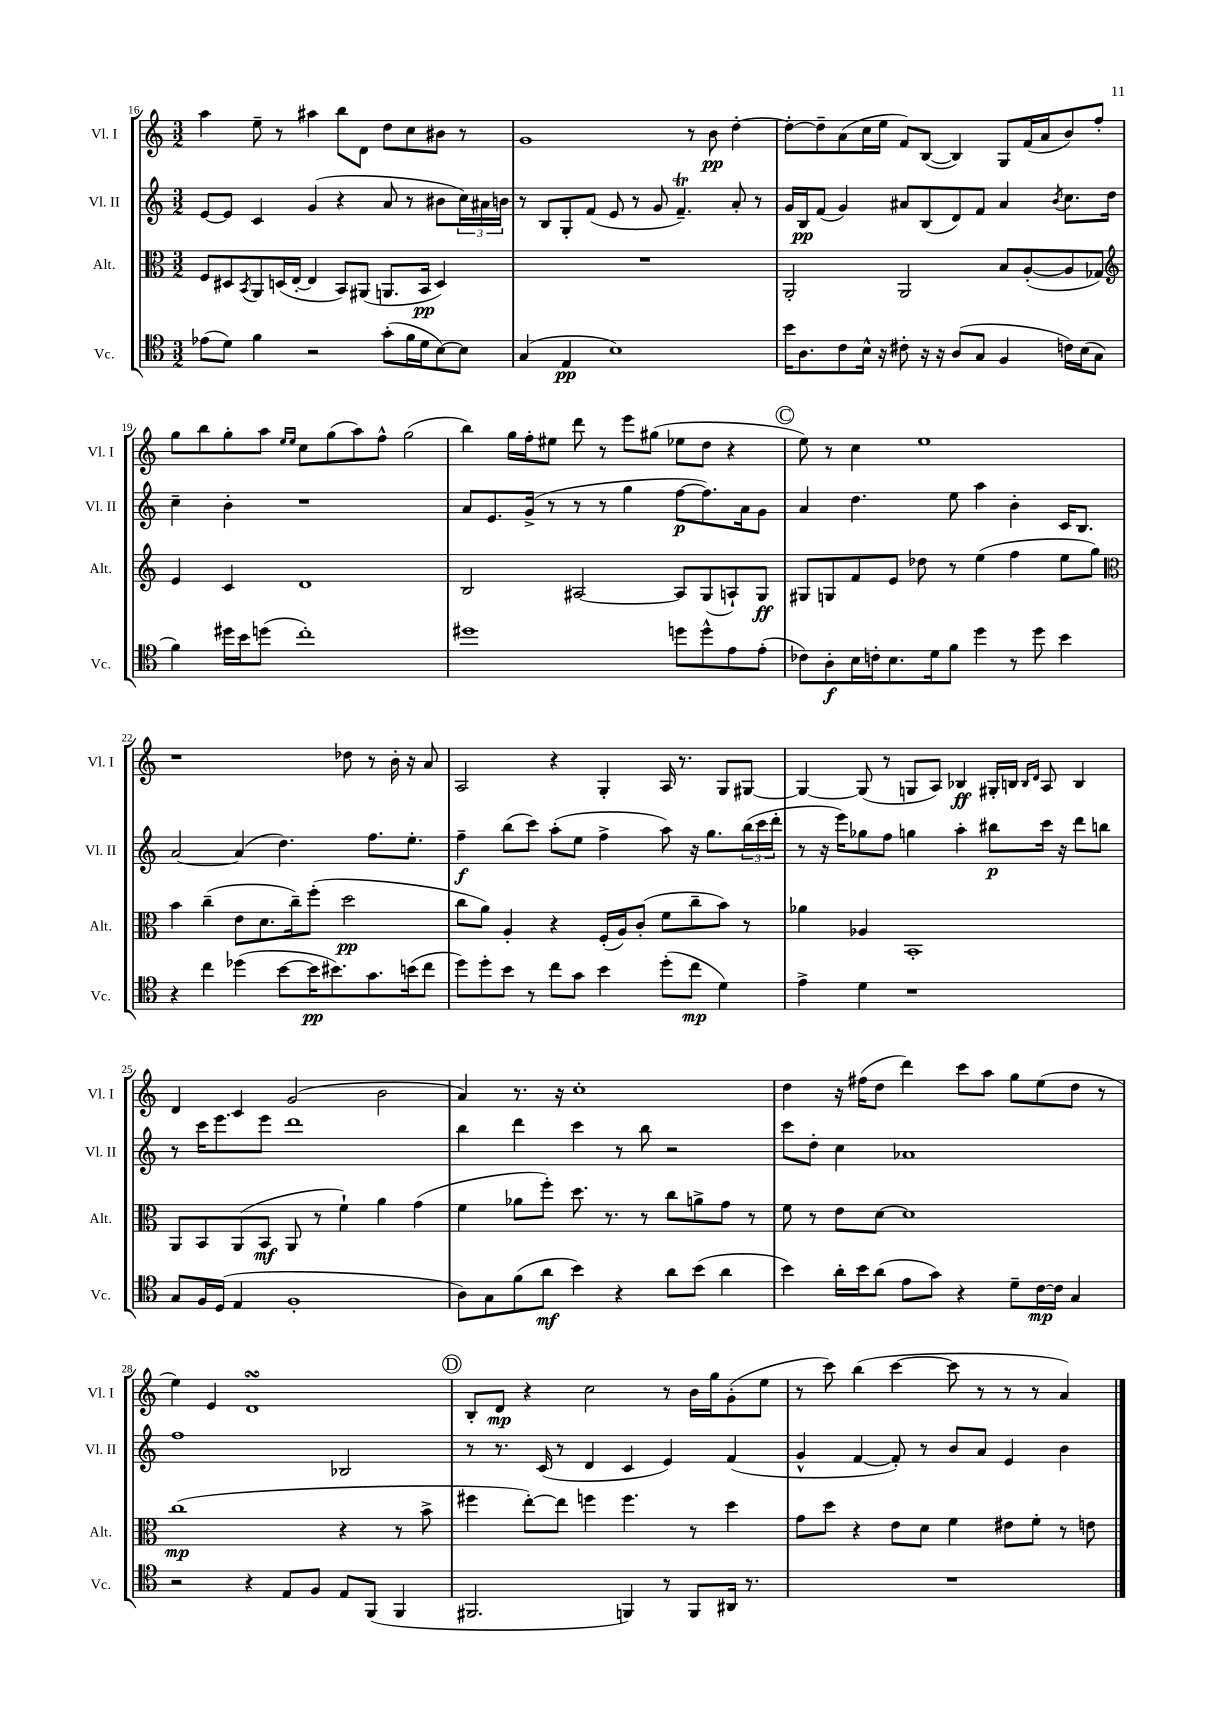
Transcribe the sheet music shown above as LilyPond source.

<<
\new StaffGroup <<
\new Staff = "s0" \with { instrumentName = "Vl. I" shortInstrumentName = "Vl. I" } {
    \clef treble \key c \major \numericTimeSignature \time 3/2
    a''4 e''8-- r8 ais''4 b''8 d'8 d''8 c''8 bis'8 r8 |
    g'1 r8 b'8\pp d''4~-. |
    d''8~-. d''8-- a'8( c''16 e''16 f'8) b8~( b4) g8 f'16( a'16 b'8) f''8-. |
    g''8 b''8 g''8-. a''8 \grace { e''16 e''16 } c''8 g''8( a''8) f''8-^ g''2( |
    b''4) g''16 f''16-. eis''8 d'''8 r8 e'''8 gis''8( ees''8 d''8 r4 |
    \mark \markup { \circle "C" } e''8) r8 c''4 e''1 |
    r1 des''8 r8 b'16-. r16 a'8 |
    a2 r4 g4-. a16 r8. g8 gis8~ |
    gis4~ gis8( r8 g8 a8) bes4\ff gis16-. b16 \grace { b16 d'16 } a8 b4 |
    d'4 c'4 g'2( b'2 |
    a'4) r8. r16 c''1-. |
    d''4 r16 fis''16( d''8 d'''4) c'''8 a''8 g''8 e''8( d''8 r8 |
    e''4) e'4 d'1\turn |
    \mark \markup { \circle "D" } b8-. d'8\mp r4 c''2 r8 b'16 g''16 g'8-.( e''8 |
    r8 c'''8) b''4( c'''4~ c'''8 r8 r8 r8 a'4) \bar "|." |
}
\new Staff = "s1" \with { instrumentName = "Vl. II" shortInstrumentName = "Vl. II" } {
    \clef treble \key c \major \numericTimeSignature \time 3/2
    e'8~ e'8 c'4 g'4( r4 a'8 r8 bis'8 \tuplet 3/2 { c''16) ais'16 b'16 } |
    r8 b8 g8-. f'8( e'8 r8 g'8 f'4.--\trill) a'8-. r8 |
    g'16 b16\pp f'8( g'4) ais'8 b8( d'8) f'8 ais'4 \acciaccatura { b'8 } c''8. d''16 |
    c''4-- b'4-. r1 |
    a'8 e'8. g'16->( r8 r8 r8 g''4 f''8~\p f''8.) a'16 g'8 |
    \mark \markup { \circle "C" } a'4 d''4. e''8 a''4 b'4-. c'16 b8. |
    a'2~ a'4( d''4.) f''8. e''8.-. |
    f''4--\f b''8( c'''8) a''8-.( e''8 f''4-> a''8) r16 g''8. \tuplet 3/2 { b''16( c'''16 d'''16-. } |
    r8 r16 e'''16) ges''8 f''8 g''4 a''4-. bis''8\p c'''16 r16 d'''8 b''8 |
    r8 c'''16 e'''8. e'''8 d'''1 |
    b''4 d'''4 c'''4 r8 b''8 r2 |
    c'''8 d''8-. c''4 aes'1 |
    f''1 bes2 |
    \mark \markup { \circle "D" } r8 r8. c'16( r8 d'4 c'4 e'4) f'4( |
    g'4-^ f'4~ f'8-.) r8 b'8 a'8 e'4 b'4 \bar "|." |
}
\new Staff = "s2" \with { instrumentName = "Alt." shortInstrumentName = "Alt." } {
    \clef alto \key c \major \numericTimeSignature \time 3/2
    f8 dis8 \acciaccatura { b,8 } a,8 d16( e16~-. e4 b,8) ais,8( a,8. b,16\pp d4) |
    R1. |
    a,2-. a,2 b8 a8~-.( a8 ges8) |
    \clef treble e'4 c'4 d'1 |
    b2 ais2~ ais8 g8( a8-!) g8\ff |
    \mark \markup { \circle "C" } gis8 g8 f'8 e'8 des''8 r8 e''4( f''4 e''8 g''8) |
    \clef alto b'4 c''4--( e'8 d'8. c''16--) f''8-.( d''2\pp |
    c''8 a'8) a4-. r4 f16-.( a16) c'8-.( f'8 c''8-- b'8) r8 |
    aes'4 aes4 b,1-. |
    a,8 b,8 a,8( b,8\mf a,8 r8 f'4-!) a'4 g'4( |
    f'4 aes'8 f''8-.) d''8. r8. r8 c''8 a'8-> g'8 r8 |
    f'8 r8 e'8 d'8~ d'1 |
    c''1\mp( r4 r8 b'8-> |
    \mark \markup { \circle "D" } fis''4 e''8~-.) e''8 f''4 f''4. r8 d''4 |
    g'8 d''8 r4 e'8 d'8 f'4 eis'8 f'8-. r8 e'8 \bar "|." |
}
\new Staff = "s3" \with { instrumentName = "Vc." shortInstrumentName = "Vc." } {
    \clef tenor \key c \major \numericTimeSignature \time 3/2
    ees'8( d'8) f'4 r2 g'8-.( f'16 d'16 b8~) b8 |
    g4( e4\pp b1) |
    b'16 a8. c'8 b16-^ r16 cis'8-. r16 r16 a8( g8 f4 c'16) b16( g8 |
    f'4) dis''16 b'16 d''8( c''1-.) |
    dis''1 d''8 d''8-^ e'8 e'8-.( |
    \mark \markup { \circle "C" } ces'8) a8-.\f b16 c'16-. b8. d'16 f'8 d''4 r8 d''8 b'4 |
    r4 c''4 des''4( b'8~ b'16\pp bis'8.) g'8. b'16( c''8 |
    d''8) d''8-. b'8 r8 c''8 g'8 b'4 d''8-.( c''8\mp d'4) |
    e'4-> d'4 r1 |
    g8 f16 d16( e4 f1-. |
    a8) g8 f'8( a'8\mf b'4) r4 a'8 b'8( a'4 |
    b'4) a'16-. b'16 a'8( e'8 g'8) r4 d'8-- c'16~\mp c'16 g4 |
    r2 r4 e8 f8 e8 f,8( f,4 |
    \mark \markup { \circle "D" } fis,2. f,4) r8 f,8 ais,16 r8. |
    R1. \bar "|." |
}
>>
>>
\layout { \context { \Score currentBarNumber = #16 } }
